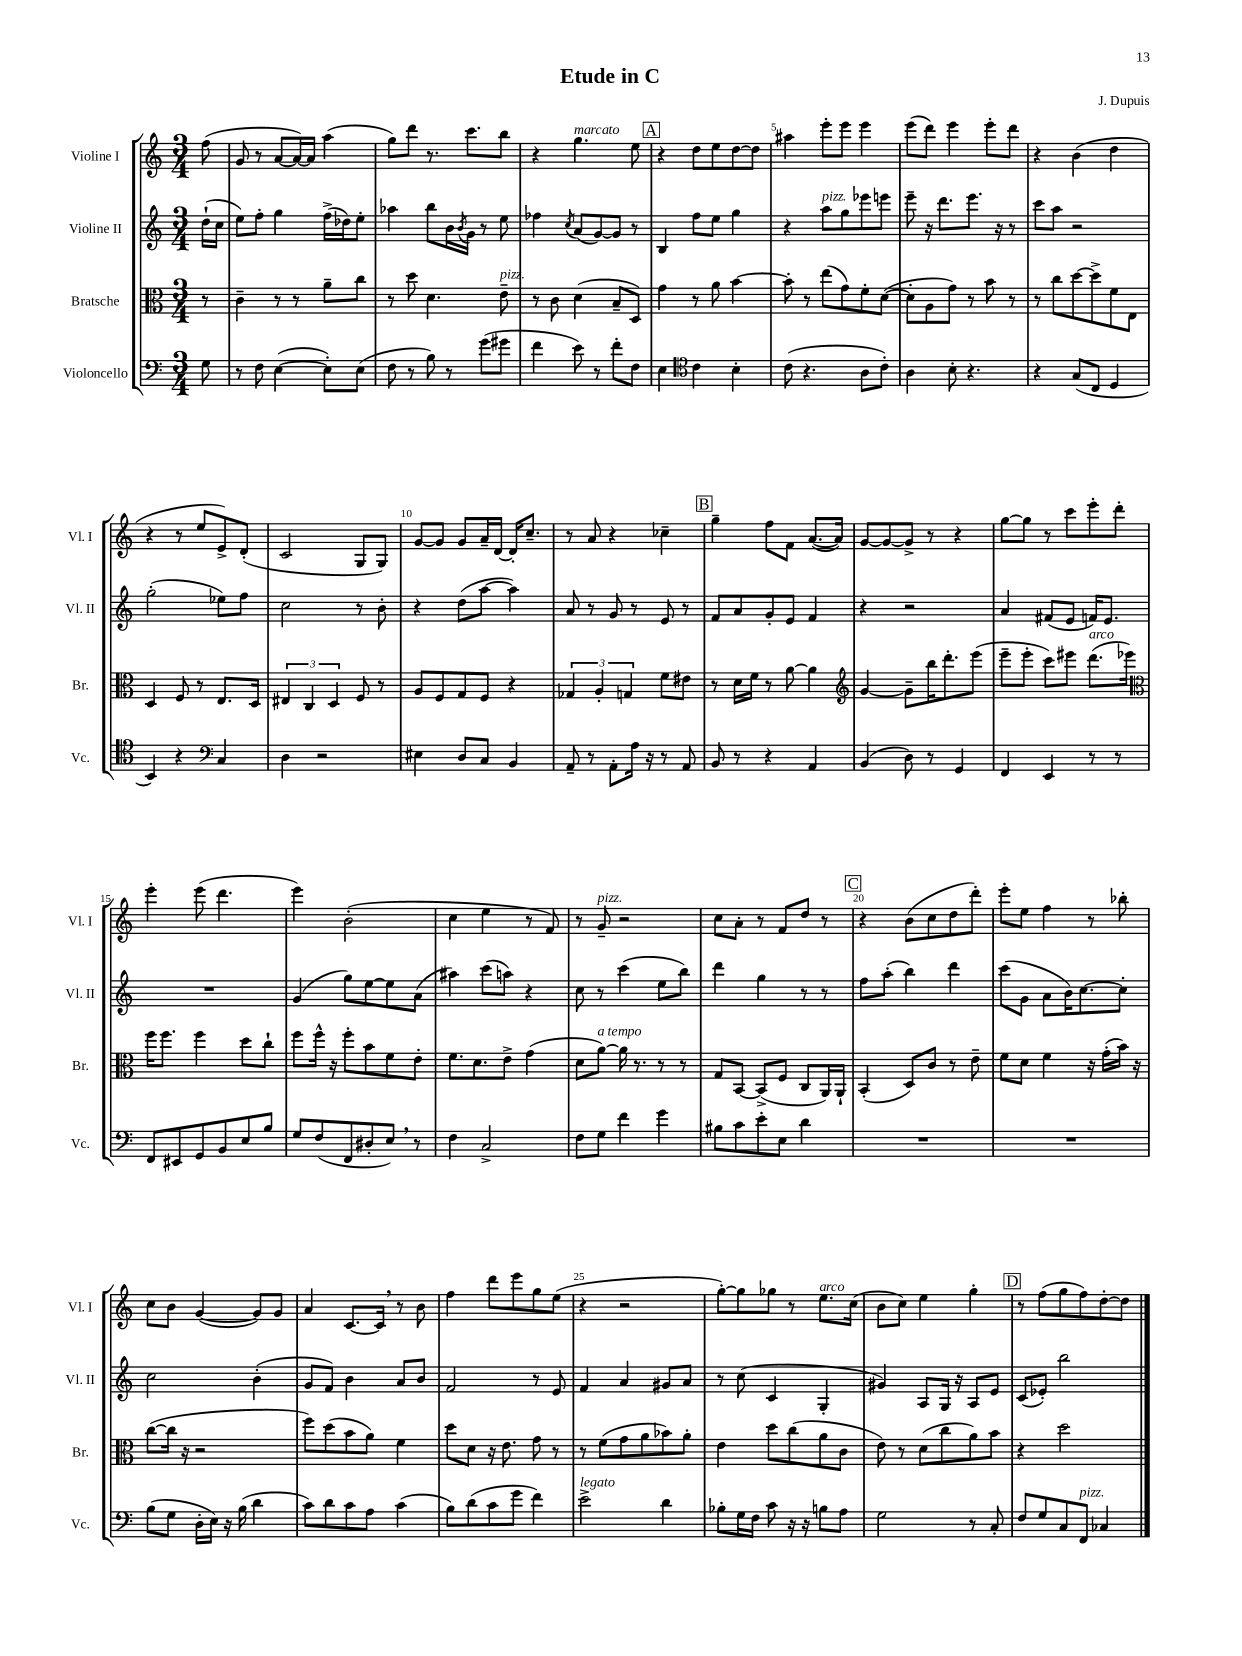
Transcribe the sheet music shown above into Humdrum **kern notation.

**kern	**kern	**kern	**kern
*staff4	*staff3	*staff2	*staff1
*clefF4	*clefC3	*clefG2	*clefG2
*k[]	*k[]	*k[]	*k[]
*M3/4	*M3/4	*M3/4	*M3/4
8G	8r	(16dd`	(8ff
.	.	16cc	.
=	=	=	=
8r	4c~	8ee)	8g
8F	.	8ff'	8r
([4E	8r	4gg	[8a
.	8r	.	16a_)
.	.	.	16a]
8E'])	8a~	(16ff^	(4aa
.	.	16dd-)	.
(8E	8cc	8ee'	.
=	=	=	=
8F	8r	4aa-	8gg)
8r	8dd	.	8ddd
8B)	4.d	8bb	8.r
8r	.	16b	.
.	.	8qb	.
.	.	16g	8.ccc
(8g	.	8r	.
8g#	8e~	8ee	8bb
=	=	=	=
4f	8r	4ff-	4r
.	8c	.	.
.	.	8qcc	.
8e)	(4d	(8a	4.gg
8r	.	[8g)	.
8f'	8B~	8g]	.
8F	8D)	8r	8ee
=	=	=	=
4E	4g	4B	4r
*clefC4	*	*	*
4c	8r	8ff	8dd
.	8a	8ee	8ee
4B'	[4b	4gg	[8dd
.	.	.	8dd]
=	=	=	=
(8c	8b']	4r	4aa#
4.r	8r	.	.
.	(8ee	8aa	8eee'
.	8g)	8gg	8eee
8A	8f'	8eee-	4eee
8c')	([8d	8eee	.
=	=	=	=
4A	8d']	8eee~	(8eee
.	8A	16r	8ddd)
.	.	8.ddd	.
8B'	8g)	.	4eee
4.r	8r	8.eee	.
.	8b	.	8eee'
.	.	16r	.
.	8r	8r	8ddd
=	=	=	=
4r	8r	8ccc	4r
.	8cc	8aa	.
(8G	[8dd	2r	(4b
8C	8dd^]	.	.
4D	8f	.	4dd
.	8E	.	.
=	=	=	=
4BB)	4D	(2gg'	4r
4r	8F	.	8r
.	8r	.	8ee
*clefF4	*	*	*
4C	8.E	8ee-)	8e^)
.	.	8ff	(8d'
.	16D	.	.
=	=	=	=
4D	6E#	2cc	2c
.	6C	.	.
2r	.	.	.
.	6D	.	.
.	8F	8r	8G
.	8r	8b'	8G)
=	=	=	=
4E#	8A	4r	[8g
.	8F	.	8g]
8D	8G	(8dd	8g
8C	8F	[8aa	16a~
.	.	.	[16d
4BB	4r	4aa])	16d']
.	.	.	8.cc~
=	=	=	=
8AA~	6G-	8a	8r
8r	.	8r	8a
.	6A'	.	.
8AA'	.	8g	4r
.	6G	.	.
16A	.	8r	.
16r	.	.	.
8r	8f	8e	4cc-~
8AA	8e#	8r	.
=	=	=	=
8BB	8r	8f	4gg~
8r	16d	8a	.
.	16f	.	.
4r	8r	8g'	8ff
.	[8a	8e	8f
4AA	4a]	4f	([8.a
.	.	.	16a])
=	=	=	=
*	*clefG2	*	*
(4BB	[4g	4r	[8g
.	.	.	8g_
8D)	8g~]	2r	8g^]
8r	16bb	.	8r
.	8.ddd'	.	.
4GG	.	.	4r
.	(8eee	.	.
=	=	=	=
4FF	8eee~	4a	[8gg
.	8eee'	.	8gg]
4EE	8ccc)	(8f#	8r
.	8eee#	8e	8ccc
8r	(8.ddd	16f)	8eee'
.	.	8.e	.
8r	.	.	8ddd'
.	16eee-)	.	.
=	=	=	=
*	*clefC3	*	*
8FF	16ff	2.r	4eee'
.	8.ff	.	.
8EE#	.	.	.
8GG	4ff	.	(8eee
8BB	.	.	4.ddd
8E	8dd	.	.
8B	8cc`	.	.
=	=	=	=
8G	8ff	(4g	4eee)
(8F	16ff^^	.	.
.	16r	.	.
8FF	8ff'	8gg)	(2b'
8D#'	8b	[8ee	.
8E)	8f	8ee]	.
8r	8e'	(8a	.
=	=	=	=
4F	8.f	4aa#)	4cc
.	8.d	.	.
2C^	.	(8ccc	4ee
.	8e^	8aa)	.
.	(4g	4r	8r
.	.	.	8f)
=	=	=	=
8F	8d	8cc	8r
8G	[8a)	8r	8g~
4f	16a]	(4ccc	2r
.	8.r	.	.
4g	8r	8ee	.
.	8r	8bb)	.
=	=	=	=
8B#	8G	4ddd	8cc
8c	[8BB	.	8a'
8e'	(8BB^]	4gg	8r
8E	8F	.	8f
4d	8C	8r	8dd
.	16AA)	8r	8r
.	16AA`	.	.
=	=	=	=
2.r	(4BB'	8ff	4r
.	.	(8aa'	.
.	8D)	4bb)	(8b
.	8c	.	8cc
.	8r	4ddd	8dd
.	8e~	.	8ddd')
=	=	=	=
2.r	8f	(8ccc	8eee'
.	8d	8g	8ee
.	4f	8a	4ff
.	.	16b)	.
.	.	[8.cc	.
.	16r	.	8r
.	(16g'	.	.
.	16b)	8cc']	8bb-'
.	16r	.	.
=	=	=	=
(8B	([8cc	2cc	8cc
8G	16cc]	.	8b
.	16r	.	.
16D'	2r	.	([4g
16E)	.	.	.
16r	.	.	.
(16B	.	.	.
4d	.	(4b'	8g])
.	.	.	8g
=	=	=	=
8c)	8ff)	8g	4a
8d	(8dd	8f)	.
8c	8b	4b	[8.c
8A	8a)	.	.
.	.	.	16c]
(4c	4f	8a	8r
.	.	8b	8b
=	=	=	=
8B)	8dd	2f	4ff
(8d	8d	.	.
8c	16r	.	8ddd
.	8.e	.	.
8g	.	.	8eee
4f)	8g	8r	8gg
.	8r	8e	(8ee
=	=	=	=
2e^	8r	4f	4r
.	(8f	.	.
.	8g	4a	2r
.	8a	.	.
4d	8b-)	8g#	.
.	8a'	8a	.
=	=	=	=
8B-'	4e	8r	[8gg')
16G	.	(8cc	8gg]
16F	.	.	.
8c	8dd	4c	8gg-
16r	(8cc	.	8r
16r	.	.	.
8B	8a	4G'	8.ee
8A	8c	.	.
.	.	.	(16cc
=	=	=	=
2G	8e)	4g#)	8b
.	8r	.	8cc)
.	(8d	8A	4ee
.	8cc	16G	.
.	.	16r	.
8r	8a)	8A	4gg'
8C'	8b	8e	.
=	=	=	=
8F	4r	(8c	8r
8G	.	8e-')	(8ff
8C	2dd	2bb	8gg
8FF	.	.	8ff)
4C-	.	.	[8dd'
.	.	.	8dd]
==	==	==	==
*-	*-	*-	*-
